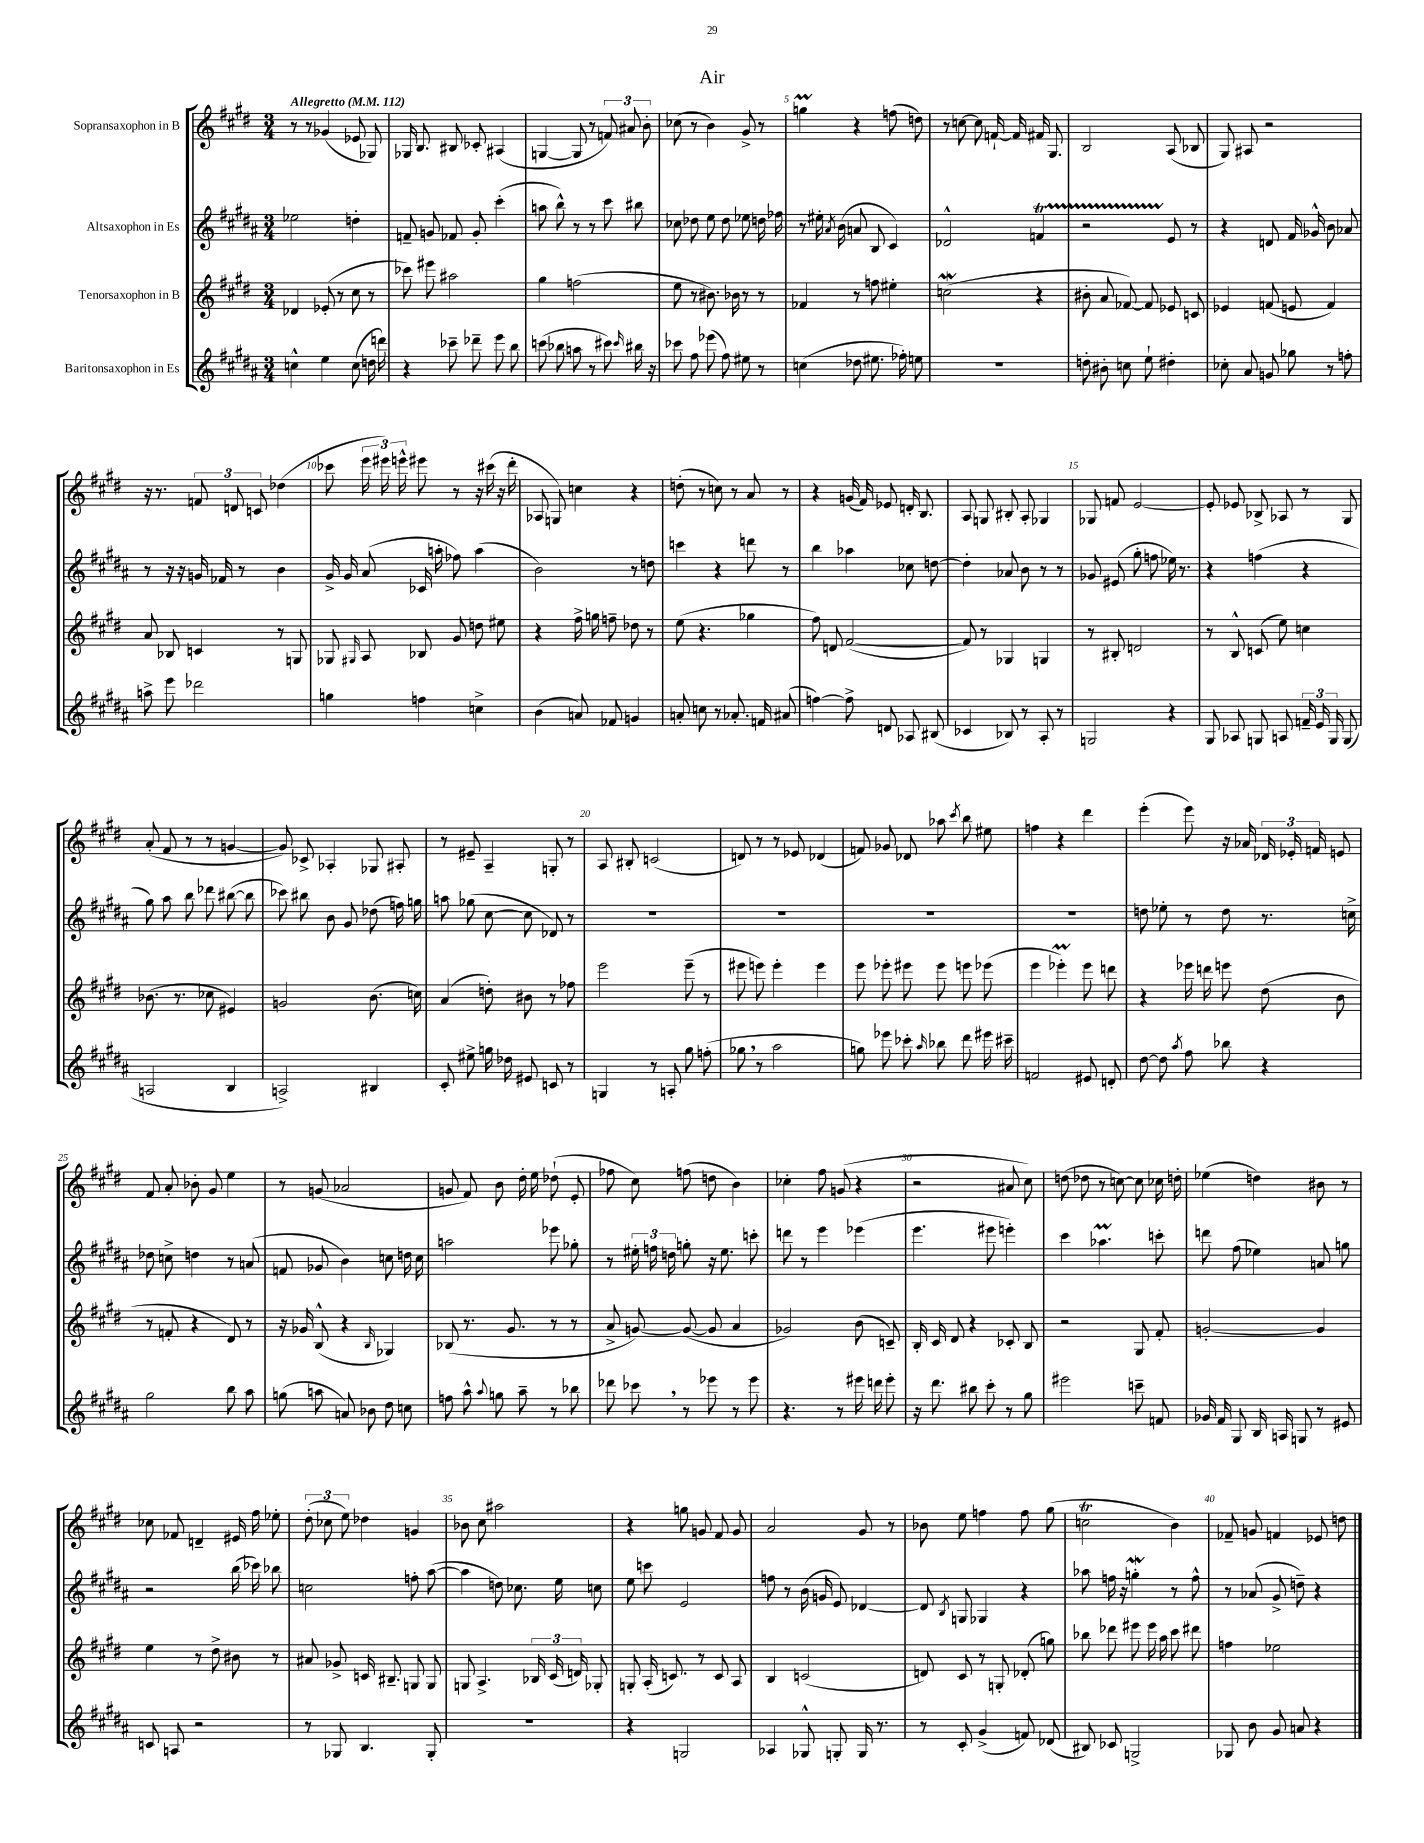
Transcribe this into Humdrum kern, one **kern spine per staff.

**kern	**kern	**kern	**kern
*staff4	*staff3	*staff2	*staff1
*clefG2	*clefG2	*clefG2	*clefG2
*k[f#c#g#d#a#]	*k[f#c#g#d#]	*k[f#c#g#d#a#]	*k[f#c#g#d#]
*M3/4	*M3/4	*M3/4	*M3/4
*MM112	*MM112	*MM112	*MM112
4cc^^\	4d-/	2ee-\	8r
.	.	.	8r
4ee\	(8e-'/	.	(4g-/
.	8r	.	.
(8cc\	8cc#\	4dd'\	8e-/
16dd\	8r	.	8G-/)
16ddd\)	.	.	.
=	=	=	=
4r	8ccc-\)	8f~/	16G-/
.	.	.	8.B/
.	8eee#\	8g/	.
8ccc-~\	2aa#\	8f-/	8B#/
8ddd-~\	.	8g'/	8c-'/
8eee\	.	(4ccc#'\	(4A#/
8bb\	.	.	.
=	=	=	=
(8ccc\	4gg#\	8aa\	[4G/
8bb-\	.	8bb^^\)	.
8aa\	(2ff\	8r	8G/]
8r	.	8r	8r
8ccc#\)	.	8ccc#\	12f/)
.	.	.	12a#/
16qqccc#/	.	.	.
16bb#\	.	8bb#\	.
.	.	.	12b'\
16r	.	.	.
=	=	=	=
8ccc-\	8ee\	8cc-\	(8cc-\
8ff#\	8r	8dd-\	8r
(8eee-\	8.b#\)	8ee\	4b\)
8ff#\)	.	8dd-\	.
.	16b-\	.	.
8ee#\	8r	8ee-\	8g#^/
8r	8r	16dd\	8r
.	.	16ff-\	.
=	=	=	=
(4cc\	4f-/	8r	4gg\
.	.	16ee#'\	.
.	.	8qa#/	.
.	.	(16b\	.
8dd-\	8r	8a/	4r
8.ee#\	8ff\	8B/	.
.	4ee#'\	4c#/)	(8ff\
16ff-'\)	.	.	.
8ee\	.	.	8dd\)
=	=	=	=
2.r	(2cc\	2d-^^/	8r
.	.	.	[8cc\
.	.	.	8cc\]
.	.	.	[16f`/
.	.	.	16f/]
.	4r	4f/	16f#/
.	.	.	8.G#/
=	=	=	=
8dd'\	8b#'\	2r	2B/
8b#'\	8a/	.	.
8cc\	[8f-/)	.	.
8ee`\	8f-/]	.	.
4dd#'\	8e-/	8e/	(8A/
.	8c/	8r	8B-/
=	=	=	=
8cc-'\	4e-/	4r	8G#/)
8a#/	.	.	8A#/
8g/	(8f/	8d/	2r
8gg-\	8e/	16f#/	.
.	.	16g-^^/	.
8r	4f/)	8b\	.
8ff'\	.	8a-/	.
=	=	=	=
8aa^\	8a/	8r	16r
.	.	.	8.r
8eee\	8B-/	16r	.
.	.	16r	.
2ddd-\	4c/	16g/	12f/
.	.	16f-/	.
.	.	.	12d/
.	.	8r	.
.	.	.	12c/
.	8r	4b\	(4dd-\
.	8G/	.	.
=	=	=	=
4gg\	8G-/	16g#^/	8ccc-\
.	.	16g#/	.
.	16qqG#/	.	.
.	8A/	(8a#/	24eee\
.	.	.	24eee#\)
.	.	.	24eee^^\
4ff\	8B-/	16c-/	8eee#\
.	.	16aa'\	.
.	8g#/	8ff-\)	8r
4cc^\	8dd\	(4aa\	16r
.	.	.	(16ccc#\
.	8ee#\	.	16r
.	.	.	16ddd#'\
=	=	=	=
(4b\	4r	2b\)	8A-/
.	.	.	8G/)
8a/)	16ff#^\	.	4cc\
.	16gg\	.	.
8f-/	8ff~\	.	.
4g/	8dd-\	8r	4r
.	8r	8dd\	.
=	=	=	=
8a'/	(8ee\	4ccc\	(8dd'\
8cc\	4.r	.	8r
8r	.	4r	8cc\)
8.a-'/	.	.	8r
.	4gg-\	8ddd\	8a/
16f/	.	.	.
(8a#/	.	8r	8r
=	=	=	=
[4ff\)	8ff#\)	4bb\	4r
.	8d/	.	.
8ff^\]	([2f#/	4aa-\	(16g/
.	.	.	16f#/)
8d/	.	.	8e-/
8A-/	.	8cc-\	16d'/
.	.	.	8.B/
(8B#/	.	[8dd\	.
=	=	=	=
4c-/	8f#/])	4dd'\]	8A/
.	8r	.	8G/
8B-/)	4G-/	8a-/	8B#'/
8r	.	8b\	8A'/
8A#'/	4G/	8r	4G-/
8r	.	8r	.
=	=	=	=
2G/	8r	8g-/	8G-/
.	8B#'/	(8e#/	8f/
.	2d/	8gg#'\	[2e/
.	.	8ff\	.
4r	.	16ee-\)	.
.	.	8.r	.
=	=	=	=
8G#/	8r	4r	8e'/]
8A-/	8B^^/	.	8e-/
8G/	(8c/	(4ff\	8B-^/
8A/	8ee\)	.	8A-/
24f~/	4cc\	4r	8r
24e/	.	.	.
24G/	.	.	.
(8G/	.	.	8G#/
=	=	=	=
2A/	(8.b-\	8gg#\)	(8a'/
.	.	8aa#\	8f#/
.	8.r	.	.
.	.	8bb\	8r
.	8cc-\	8ddd-\	8r
4B/	4e#/)	([8bb#\	[4g/
.	.	8bb#\]	.
=	=	=	=
2A^/)	2g/	8ccc-\)	8g/])
.	.	8bb#\	8c-^/
.	.	8b\	4A-'/
.	.	8g#/	.
4B#/	(8.b\	(8dd-\	8G-/
.	.	16ff\)	8A#'/
.	16cc\)	16gg\	.
=	=	=	=
8c#'/	(4a/	8aa\	8r
8ee#^\	.	(8gg-\	8e#~/
16gg\	8dd'\)	[8cc#\	4A~/
16dd-\	.	.	.
8e#/	8b#\	8cc#\]	.
8c/	8r	8d-/)	8G'/
8r	8ff-\	8r	8r
=	=	=	=
4G/	2eee\	2.r	8A/
.	.	.	8B#'/
8r	.	.	(2c/
8A'/	.	.	.
8gg#\	(8eee~\	.	.
(8ff'\	8r	.	.
=	=	=	=
8gg-\	8eee#\	2.r	8d/)
8r	8eee\)	.	8r
2aa#\	4eee'\	.	8r
.	.	.	8e-/
.	4eee\	.	(4d-/
=	=	=	=
8gg\)	8eee\	2.r	8f/)
8eee-\	8eee-'\	.	8g-/
8ccc-'\	8eee#\	.	8d-/
16qqaa#/	.	.	.
8bb-\	8eee#\	.	8aa-\
.	.	.	8qccc#/
8ddd#\	8eee\	.	8bb\
16eee#\	(8eee-\	.	8ee#\
16ccc#~\	.	.	.
=	=	=	=
2f/	4eee\	2.r	4ff\
.	4eee-'\)	.	4r
8e#/	8eee-\	.	4ddd#\
8d'/	8ddd\	.	.
=	=	=	=
[8dd#\	4r	8dd\	(4eee'\
8dd#\]	.	8ee-'\	.
8qaa#/	.	.	.
8ff#\	16eee-\	8r	8eee\)
.	16ddd\	.	.
8bb-\	8eee\	8dd\	16r
.	.	.	16a-/
4r	(8dd#\	8.r	24d-/
.	.	.	24e-'/
.	.	.	24f/
.	8b\	.	8e/
.	.	16cc^\	.
=	=	=	=
2gg#\	8r	8dd-\	8f#/
.	8f'/	8cc^\	8a'/
.	4r	4dd\	8b-'\
.	.	.	8g#/
8bb\	8d#/)	8r	4ee\
8aa#\	8r	(8a/	.
=	=	=	=
(8gg\	16r	8f/	8r
.	16g-/	.	.
8aa\	(8B^^/	8g-/	(8g/
8a/)	4r	4b\)	2a-/
8b-\	.	.	.
.	16qqB/	.	.
8dd#\	4G-/)	8cc\	.
8cc\	.	16dd\	.
.	.	16cc\	.
=	=	=	=
8ff\	(8B-/	2aa\	8g/
8aa#^^\	8.r	.	8f#/)
8qqaa#/	.	.	.
8gg\	.	.	8b\
.	8.g#/	.	.
8aa#~\	.	.	16dd#'\
.	.	.	16ee\
8r	8r	8eee-\	(8dd-`\
8bb-\	8r	8gg-'\	8e'/
=	=	=	=
8ddd-\	8a^/	8r	8ff-\
8ccc-\	[8g/)	24ee#'\	8cc#\)
.	.	24ff\	.
.	.	24dd\	.
8r	(8g/_	8gg'\	(8ff\
8eee-\	8g/]	16r	8dd\
.	.	8.ee#\	.
8r	4a/	.	4b\)
8eee-\	.	8ccc'\	.
=	=	=	=
4.r	2g-/)	8ddd\	4cc-'\
.	.	8r	.
.	.	4eee\	8ff#\
8r	.	.	(8g/
16eee#\	(8b\	(4eee-\	4r
16ddd\	.	.	.
8eee#'\	8c~/)	.	.
=	=	=	=
16r	16B'/	4.eee\	2r
8.ddd#\	16c#/	.	.
.	8d#/	.	.
8bb#\	4r	.	.
8ccc#'\	.	8eee#\	.
8r	8c-'/	4eee'\)	8a#/
8gg#\	8B/	.	8cc#\)
=	=	=	=
2eee#\	2r	4ccc#\	(8dd\
.	.	.	8dd-\
.	.	4.aa-\	8r
.	.	.	[8cc\)
8ccc~\	8G#/	.	8cc\]
8f/	8f#'/	8ccc'\	16cc-\
.	.	.	16dd'\
=	=	=	=
16g-/	[2g'/	8ddd\	(4ee-\
16f#/	.	.	.
8G#/	.	(8ff#\	.
16B/	.	4ee-\)	4dd\)
16A/	.	.	.
8G/	.	.	.
8r	4g/]	8a/	8b#\
8e#/	.	8gg\	8r
=	=	=	=
8c/	4ee\	2r	8cc-\
8A/	.	.	8f-/
2r	8r	.	4d~/
.	8dd#^\	.	.
.	8b#\	(16bb\	16e#/
.	.	16ccc-\)	16ff#\
.	8r	8bb-\	8ee-'\
=	=	=	=
8r	8a#/	2cc\	(12dd#'\
.	.	.	12cc-\
8G-/	8g-^/	.	.
.	.	.	12ee\)
4.B/	16c/	.	4dd-\
.	8.B#~/	.	.
.	8G/	8ff'\	4g/
8G-'/	8G/	([8aa#\	.
=	=	=	=
2.r	8G/	4aa#\]	8b-\
.	4.A^/	.	8cc#\
.	.	8dd\)	2aa#\
.	.	8.cc-\	.
.	24B-/	.	.
.	(24c#/	.	.
.	.	16ee\	.
.	24d/)	.	.
.	8G-'/	8cc\	.
=	=	=	=
4r	8G'/	8ee\	4r
.	(16A'/	8ccc\	.
.	8.c/)	.	.
2G/	.	2e/	8gg\
.	8r	.	8g/
.	8c/	.	8f#/
.	8A/	.	8g/
=	=	=	=
4A-/	4B/	8ff\	2a/
.	.	8r	.
8G-^^/	(2c/	(16b\	.
.	.	16g/	.
8G'/	.	8e/)	.
16G/	.	[4d-/	8g#/
8.r	.	.	.
.	.	.	8r
=	=	=	=
8r	8d/)	8d-/]	8b-\
.	.	8qB/	.
8c#'/	8c#/	8G/	8ee\
(4g#^/	8r	4G-/	4ff\
.	8G'/	.	.
8f/)	(8d-'/	4r	8ff\
(8d-/	8gg\)	.	(8gg#\
=	=	=	=
8B#/)	8bb-\	8aa-\	2cc\
8c-/	8ddd-\	16ff\	.
.	.	16r	.
2G^/	8eee#\	4gg'\	.
.	16eee#\	.	.
.	16aa\	.	.
.	8ccc#\	8r	4b\)
.	8ddd#\	8ff^^\	.
=	=	=	=
8G-/	4ff\	8r	8f-~/
8b\	.	(8a-/	8g/
8g#/	2ee-\	8g#^/	4f/
8a/	.	8dd~\)	.
4r	.	4r	8e-/
.	.	.	8dd\
==	==	==	==
*-	*-	*-	*-
